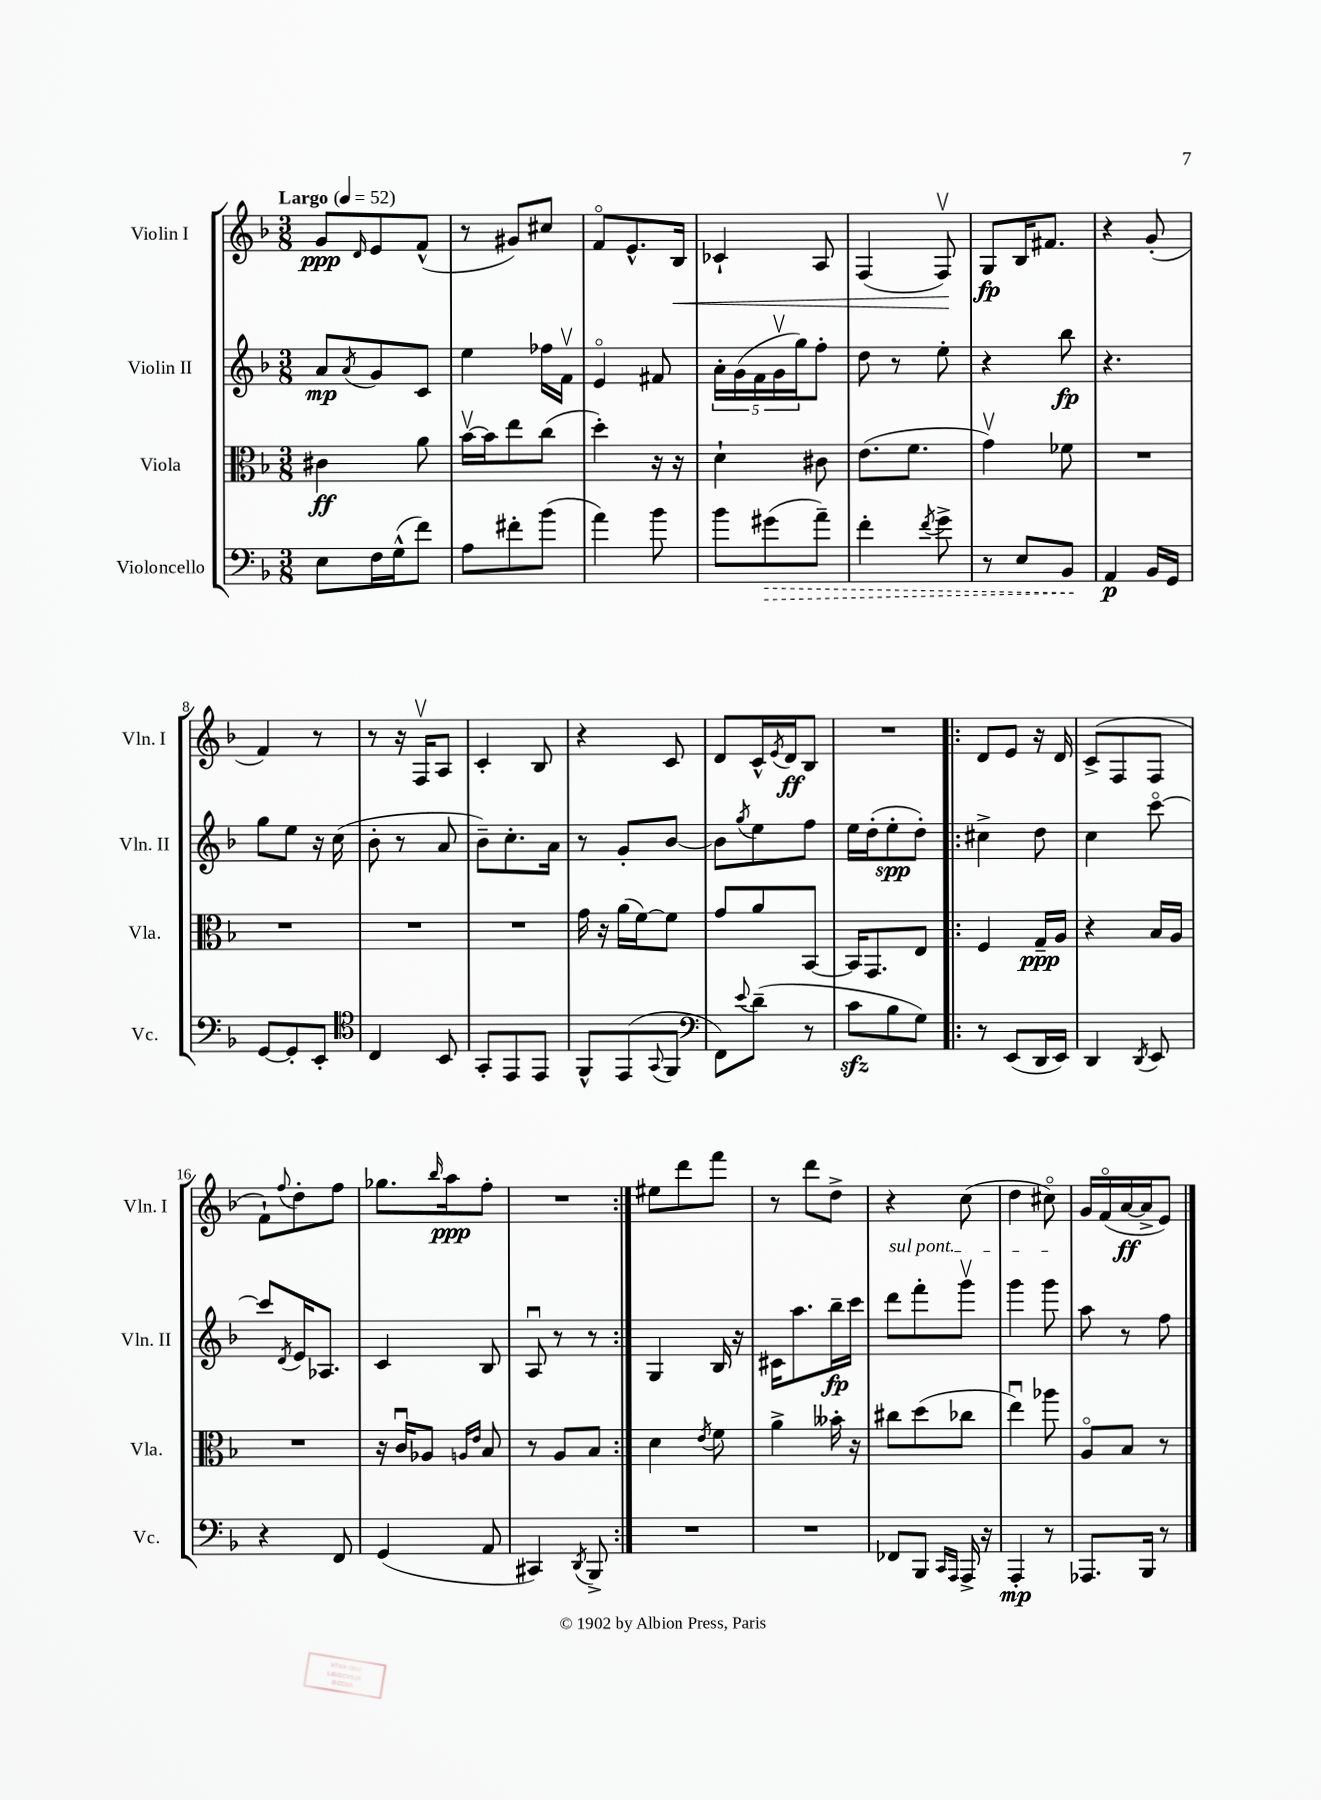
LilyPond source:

<<
\new StaffGroup <<
\new Staff = "s0" \with { instrumentName = "Violin I" shortInstrumentName = "Vln. I" } {
    \clef treble \key f \major \numericTimeSignature \time 3/8 \tempo "Largo" 4 = 52
    g'8\ppp \grace { d'16 } e'8 f'8-^( |
    r8 gis'8) cis''8 |
    f'8\flageolet e'8.-^ bes16\< |
    ces'4-! a8 |
    f4( f8\upbow\!) |
    g8\fp bes16 fis'8. |
    r4 g'8-.( |
    f'4) r8 |
    r8 r16 f16\upbow a8 |
    c'4-. bes8 |
    r4 c'8 |
    d'8 c'16-^ \acciaccatura { e'8 } d'16\ff bes8 |
    R4. |
    \repeat volta 2 { d'8 e'8 r16 d'16 |
    c'8->( f8 f8 |
    f'8-!) \appoggiatura { f''8 } d''8-. f''8 |
    ges''8. \grace { bes''16 } a''16\ppp f''8-. |
    R4. | }
    eis''8 d'''8 f'''8 |
    r8 d'''8 d''8-> |
    r4 c''8( |
    d''4 cis''8\flageolet) |
    g'16 f'16\flageolet( a'16~\ff a'16-> e'8) \bar "|." |
}
\new Staff = "s1" \with { instrumentName = "Violin II" shortInstrumentName = "Vln. II" } {
    \clef treble \key f \major \numericTimeSignature \time 3/8
    a'8\mp \acciaccatura { a'8 } g'8 c'8 |
    e''4 fes''16 f'16\upbow |
    e'4\flageolet fis'8 |
    \tuplet 5/4 { a'16-. g'16( f'16 g'16\upbow g''16) } f''8-. |
    d''8 r8 e''8-. |
    r4 bes''8\fp |
    r4. |
    g''8 e''8 r16 c''16( |
    bes'8-. r8 a'8 |
    bes'8--) c''8.-. a'16 |
    r8 g'8-. bes'8~ |
    bes'8 \acciaccatura { g''8 } e''8 f''8 |
    e''16 d''16-.( e''8-.\spp d''8-.) |
    \repeat volta 2 { cis''4-> d''8 |
    c''4 c'''8~\flageolet |
    c'''8 \acciaccatura { d'8 } e'16 aes8. |
    c'4 bes8 |
    a8\downbow r8 r8 | }
    g4 bes16 r16 |
    cis'16 a''8. bes''16--\fp c'''16 |
    \once \override TextSpanner.bound-details.left.text = \markup { \italic "sul pont." } d'''8\startTextSpan f'''8-. g'''8\upbow |
    g'''4 g'''8\stopTextSpan |
    a''8 r8 f''8 \bar "|." |
}
\new Staff = "s2" \with { instrumentName = "Viola" shortInstrumentName = "Vla." } {
    \clef alto \key f \major \numericTimeSignature \time 3/8
    cis'4\ff a'8 |
    bes'16~\upbow bes'16 e''8 c''8( |
    d''4-.) r16 r16 |
    d'4-! cis'8 |
    e'8.( f'8. |
    g'4\upbow) fes'8 |
    R4. |
    R4. |
    R4. |
    R4. |
    g'16 r16 a'16( f'16~) f'8 |
    g'8 a'8 bes,8~ |
    bes,16 g,8. e8 |
    \repeat volta 2 { f4 g16--\ppp a16 |
    r4 bes16 a16 |
    R4. |
    r16 c'16\downbow aes8 \grace { a16 e'16 } bes8 |
    r8 a8 bes8 | }
    d'4 \acciaccatura { e'8 } f'8 |
    a'4-> beses'16-. r16 |
    cis''8 d''8( ces''8 |
    e''4\downbow) aes''8 |
    a8\flageolet bes8 r8 \bar "|." |
}
\new Staff = "s3" \with { instrumentName = "Violoncello" shortInstrumentName = "Vc." } {
    \clef bass \key f \major \numericTimeSignature \time 3/8
    e8 f16 g16-^( f'8) |
    a8 fis'8-. bes'8( |
    a'4) bes'8 |
    bes'8 \once \override Hairpin.style = #'dashed-line gis'8\>( a'8--) |
    f'4-. \acciaccatura { f'8 } g'8-> |
    r8 e8 bes,8\! |
    a,4\p bes,16 g,16 |
    g,8~ g,8-. e,8-. |
    \clef tenor c4 bes,8 |
    g,8-. e,8 e,8 |
    f,8-^ e,8( \appoggiatura { g,8 } f,8 |
    \clef bass f,8) \appoggiatura { e'8 } d'8--( r8 |
    c'8\sfz bes8 g8) |
    \repeat volta 2 { r8 e,8( d,16 e,16) |
    d,4 \acciaccatura { d,8 } e,8 |
    r4 f,8 |
    g,4( a,8 |
    cis,4) \acciaccatura { d,8 } bes,,8-> | }
    R4. |
    R4. |
    fes,8 bes,,8 \grace { c,16 a,,16 } a,,16-> r16 |
    a,,4-.\mp r8 |
    aes,,8. bes,,16 r8 \bar "|." |
}
>>
>>
